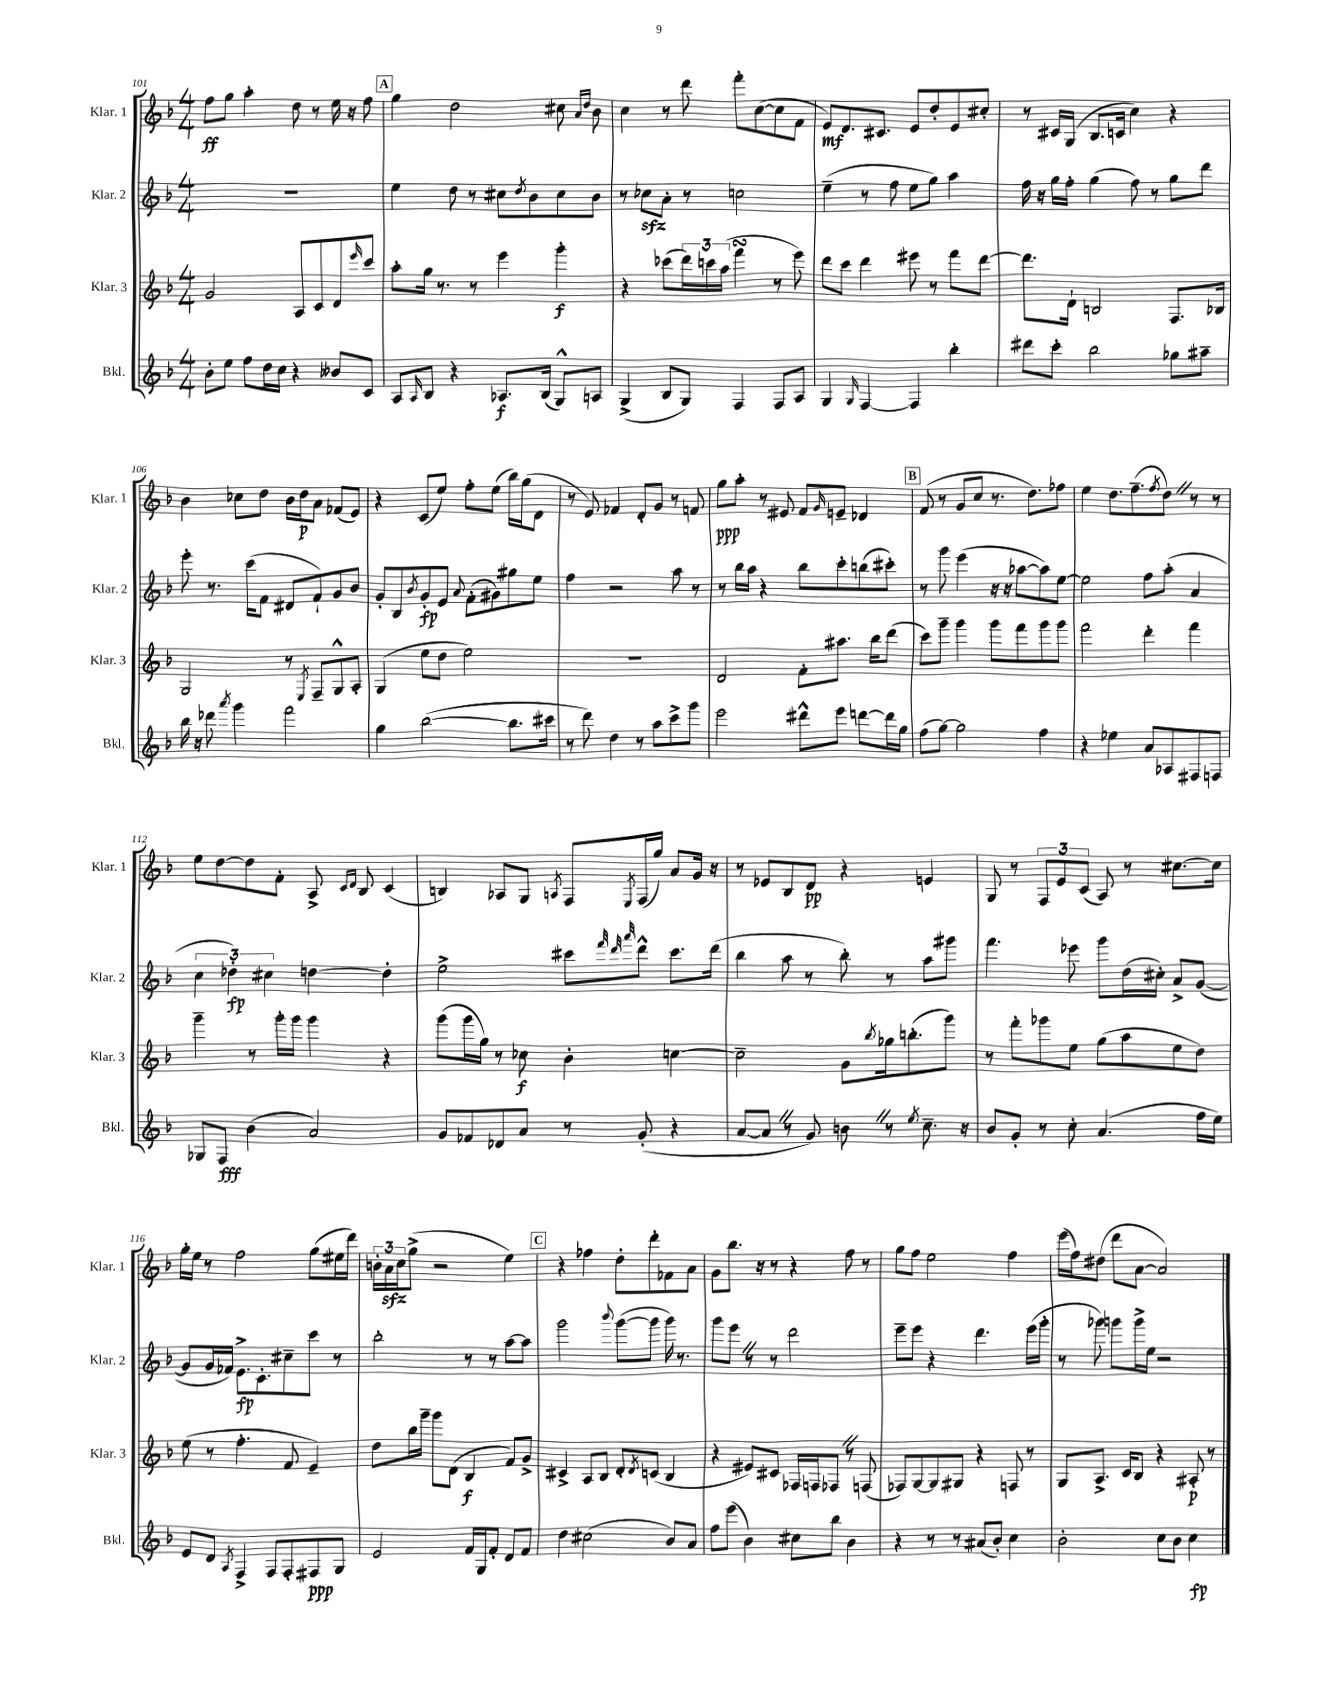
<<
\new StaffGroup <<
\new Staff = "s0" \with { instrumentName = "Klar. 1" shortInstrumentName = "Klar. 1" } {
    \clef treble \key f \major \numericTimeSignature \time 4/4
    f''8\ff g''8 a''4-. d''8 r8 e''16 r16 f''8 |
    \mark \markup { \box "A" } g''4 d''2 cis''8 \grace { a'16 d''16 } bes'8 |
    c''4 r8 d'''8 f'''8-. c''8~( c''8 f'8 |
    e'8\mf) d'8. cis'8. e'8 d''8-. e'8 cis''8-. |
    r8 cis'16 g16( bes8. c'16 c''4) r4 |
    bes'4 ces''8 d''8 bes'16 d''16\p a'8 fes'8( e'8) |
    r4 c'8( e''8) f''8-. e''8( bes''16) g''16( d'8 |
    r8 e'8) fes'4 d'8-. g'8 r8 f'8 |
    g''8\ppp a''8-. r8 eis'8 f'8 \grace { g'16 } e'8-- des'4 |
    \mark \markup { \box "B" } f'8( r8 g'8 c''8 r8. d''8.) fes''8 |
    e''4 d''8. f''8.--( \acciaccatura { f''8 } d''8) \once \override BreathingSign.text = \markup { \musicglyph "scripts.caesura.straight" } \breathe r8 r8 |
    e''8 d''8~ d''8 f'8-. a8-> \grace { c'16 d'16 } bes8 c'4( |
    b4) aes8 g8 \acciaccatura { a8 } f8 \acciaccatura { e8 } f16( g''16) a'8 g'16 r16 |
    r8 ees'8 bes8 d'8\pp r4 e'4 |
    g8 r8 \tuplet 3/2 { f8 e'8 c'8( } a8) r8 cis''8.~ cis''16 |
    g''16-. e''16 r8 f''2 g''8( eis''16 d'''16) |
    \tuplet 3/2 { b'16-. a'16\sfz c''16 } g''8->( r2 e''4) |
    \mark \markup { \box "C" } r4 fes''4 d''8-. d'''8-. fes'8 a'8 |
    g'8 bes''8. r16 r8 r4 f''8 r8 |
    g''8 f''8 e''2 f''4 |
    e'''16( f''16) dis''8( d'''8 a'8~ a'2) \bar "|." |
}
\new Staff = "s1" \with { instrumentName = "Klar. 2" shortInstrumentName = "Klar. 2" } {
    \clef treble \key f \major \numericTimeSignature \time 4/4
    R1 |
    \mark \markup { \box "A" } e''4 d''8 r8 cis''8 \acciaccatura { d''8 } bes'8 cis''8 bes'8 |
    r8 ces''8\sfz a'8-. r8 c''2 |
    e''4--( r8 f''8 e''8 g''8) a''4 |
    f''16 r16 g''16 f''16-. g''4( f''8) r8 g''8 d'''8 |
    e'''8-. r8. c'''16( f'8 dis'8 f'8-!) g'8 bes'8 |
    g'8-. bes8 \acciaccatura { bes'8 } g'8-.\fp e'8 \appoggiatura { a'8 } f'8-.( gis'8) gis''8 e''8 |
    f''4 r2 a''8 r8 |
    r8 bes''16 a''16 r4 bes''8 c'''8-. b''8( cis'''8-.) |
    \mark \markup { \box "B" } r8 g'''8 e'''4( r16 r16 aes''8~ aes''8) e''8~ |
    e''2 f''8 a''8-.( a'4 |
    \tuplet 3/2 { c''4 des''4-.\fp) cis''4 } d''4~ d''4-. |
    e''2-> cis'''8 \grace { f'''32 d'''32 a'''32 } d'''8-^ cis'''8. d'''16( |
    bes''4 a''8 r8 bes''8-.) r8 a''8 gis'''8 |
    f'''4. ees'''8 g'''8 d''16( cis''16-.) a'8-> g'8~( |
    g'8 g'16 fes'16) e'8.->\fp c'8.-. cis''8-- c'''8 r8 |
    bes''2-. r8 r8 a''8~ a''8 |
    \mark \markup { \box "C" } g'''2 \appoggiatura { bes'''8 } g'''8~( g'''8 g'''16) r8. |
    g'''8 e'''8 \once \override BreathingSign.text = \markup { \musicglyph "scripts.caesura.straight" } \breathe r8 r8 d'''2 |
    e'''8-- e'''8 r4 d'''4. e'''16( g'''16-. |
    r8 ges'''8) g'''8 g'''16-> e''16 r2 \bar "|." |
}
\new Staff = "s2" \with { instrumentName = "Klar. 3" shortInstrumentName = "Klar. 3" } {
    \clef treble \key f \major \numericTimeSignature \time 4/4
    g'2 a8 c'8 d'8 \grace { e'''16 } c'''8 |
    \mark \markup { \box "A" } a''8-. g''16 r8. r8 e'''4 g'''4-.\f |
    r4 ces'''8( \tuplet 3/2 { d'''16) c'''16 a''16( } f'''4\turn r8 e'''8) |
    d'''8 c'''8 d'''4 eis'''8 r8 f'''8 d'''8~ |
    d'''8. d'16-! b2 f8. bes16 |
    g2 r8 \acciaccatura { e8 } f8-- g8-^ a8-. |
    g4( e''8 d''8 e''2) |
    R1 |
    d'2 f'8-. ais''8. bes''16 d'''8( |
    \mark \markup { \box "B" } c'''8) g'''8-- g'''4 g'''8 f'''8 g'''8 g'''8 |
    f'''2 d'''4-. f'''4 |
    g'''4-- r8 g'''16-. g'''16 g'''4 r4 |
    g'''8( g'''16 g''16) r8 ces''8\f bes'4-. c''4~ |
    c''2-- g'8 \acciaccatura { bes''8 } ges''16 b''8.-.( g'''8) |
    r8 f'''8-. ges'''8 e''8 g''8( a''8 e''8 d''8) |
    e''8( r8 f''4.-. f'8 e'4--) |
    d''8 bes''16 g'''16-- g'''8 d'8( bes4\f f'8) g'8-> |
    \mark \markup { \box "C" } cis'4-> a8 bes8 d'8-. \acciaccatura { d'8 } c'8( bes4 |
    r4 eis'8) cis'8 fes16 f16 fes8 \once \override BreathingSign.text = \markup { \musicglyph "scripts.caesura.straight" } \breathe r8 f8( |
    fes8) g8~ g8 gis8 r4 f8 r8 |
    g8 a8.-> c'16 bes8 r4 ais8-.\p r8 \bar "|." |
}
\new Staff = "s3" \with { instrumentName = "Bkl." shortInstrumentName = "Bkl." } {
    \clef treble \key f \major \numericTimeSignature \time 4/4
    bes'8-. e''8 f''8 d''16 c''16 r4 beses'8 c'8 |
    \mark \markup { \box "A" } a8 \grace { a16 } bes8 r4 aes8.\f bes16( g8-^) a8 |
    g4->( bes8 g8) f4 f8 a8 |
    g4 \grace { g16 } f4~ f4 bes''4-. |
    dis'''8 c'''8-. bes''2 ges''8 ais''8-- |
    bes''16 r16 des'''8 \acciaccatura { a'''8 } g'''4 f'''2 |
    g''4 bes''2~( bes''8. cis'''16 |
    r8 d'''8) d''4 r8 a''8 c'''8-> g'''8 |
    e'''2 dis'''8-^ e'''8 d'''8~ d'''16 g''16 |
    \mark \markup { \box "B" } f''8( g''8~) g''2 f''4 |
    r4 ees''4 a'8 aes8 fis8 f8 |
    ges8 f8\fff bes'4( a'2) |
    g'8 fes'8 des'8 a'8 r8 g'8-.( r4 |
    a'8~ a'8 \once \override BreathingSign.text = \markup { \musicglyph "scripts.caesura.straight" } \breathe r8 g'8) b'8 \once \override BreathingSign.text = \markup { \musicglyph "scripts.caesura.straight" } \breathe r8 \acciaccatura { e''8 } c''8.-- r16 |
    bes'8 g'8-. r8 c''8-. a'4.( f''16 e''16) |
    e'8 d'8 \acciaccatura { a8 } f4-> f8 f8-. fis8\ppp g8 |
    e'2 f'16 g16 f'8-. d'8 f'8 |
    \mark \markup { \box "C" } d''4 cis''2( bes'8) a'8 |
    f''8 e'''8( bes'4) cis''8 bes''8 bes'4 |
    r4 r8 r8 ais'8( bes'8-.) c''4 |
    bes'2-. c''8 bes'8 c''4\fp \bar "|." |
}
>>
>>
\layout { \context { \Score currentBarNumber = #101 } }
